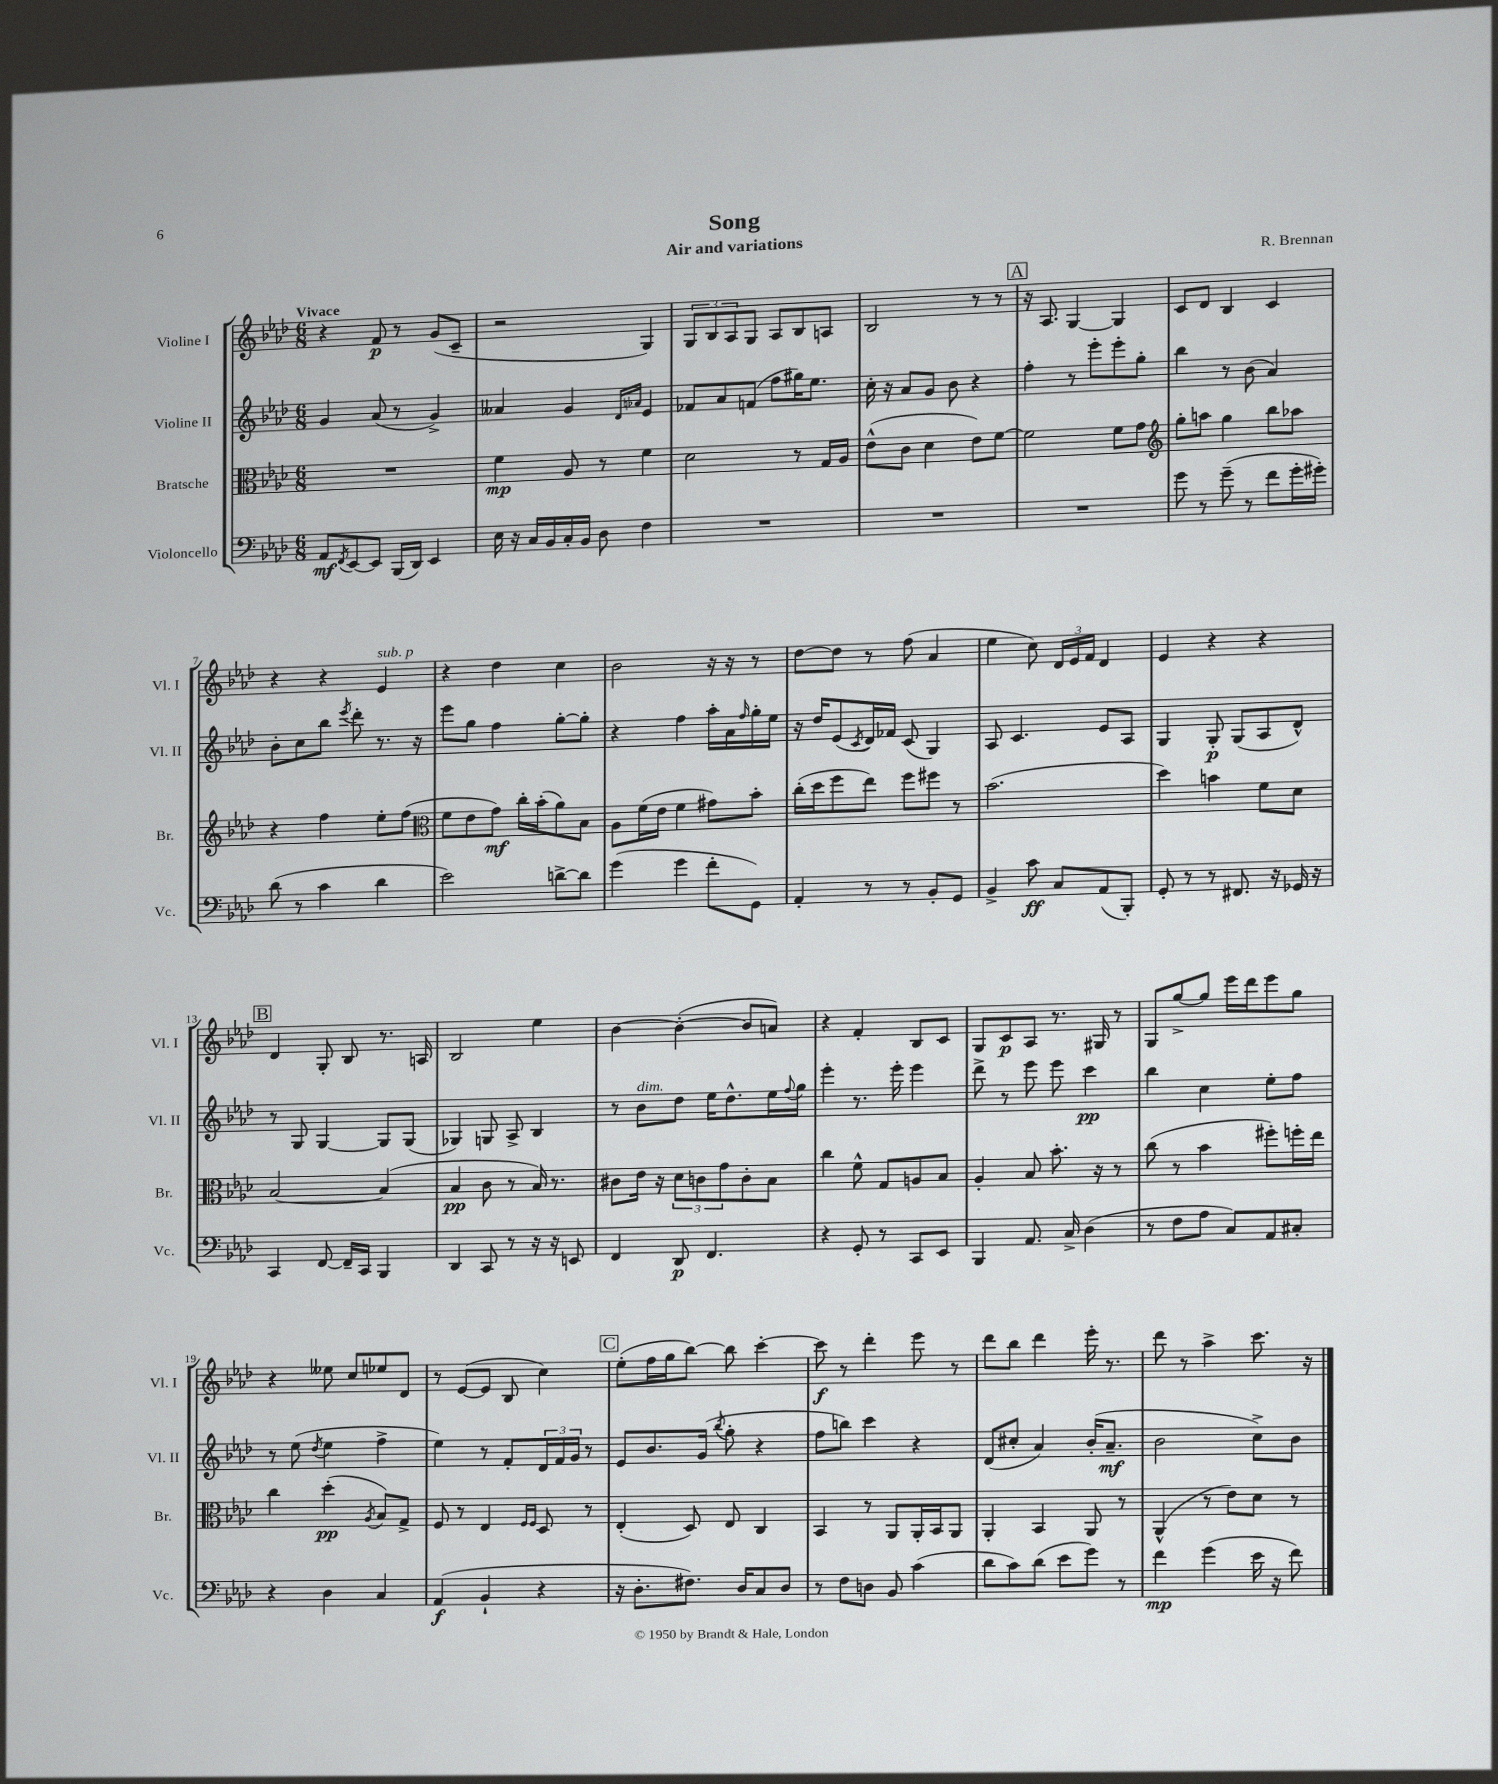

**kern	**dynam	**kern	**dynam	**kern	**dynam	**kern	**dynam
*part4	*part4	*part3	*part3	*part2	*part2	*part1	*part1
*staff4	*staff4	*staff3	*staff3	*staff2	*staff2	*staff1	*staff1
*I"Violoncello	*	*I"Bratsche	*	*I"Violine II	*	*I"Violine I	*
*I'Vc.	*	*I'Br.	*	*I'Vl. II	*	*I'Vl. I	*
*clefF4	*	*clefC3	*	*clefG2	*	*clefG2	*
*k[b-e-a-d-]	*	*k[b-e-a-d-]	*	*k[b-e-a-d-]	*	*k[b-e-a-d-]	*
*M6/8	*	*M6/8	*	*M6/8	*	*M6/8	*
=1	=1	=1	=1	=1	=1	=1	=1
!	!	!	!	!	!	!LO:TX:a:B:t=Vivace	!
8AA-/L	mf	2.r	.	4g/	.	4r	.
8qFF/	.	.	.	.	.	.	.
[8EE-/	.	.	.	.	.	.	.
8EE-/J]	.	.	.	(8a-/	.	8f/	p
(16BBB-/LL	.	.	.	8r	.	8r	.
16DD-/JJ)	.	.	.	.	.	.	.
4EE-/	.	.	.	4g^/)	.	(8g/L	.
.	.	.	.	.	.	8c~/J	.
=2	=2	=2	=2	=2	=2	=2	=2
16E-\	.	4f\	mp	4a--X/	.	2r	.
16r	.	.	.	.	.	.	.
16C/LL	.	.	.	.	.	.	.
16BB-/	.	.	.	.	.	.	.
16C'/	.	8A-/	.	4g/	.	.	.
16BB-/JJ	.	.	.	.	.	.	.
8D-\	.	8r	.	.	.	.	.
.	.	.	.	16qqd-/LL	.	.	.
.	.	.	.	16qqa-X/JJ	.	.	.
4F\	.	4f\	.	4e-/	.	4G/)	.
=3	=3	=3	=3	=3	=3	=3	=3
2.r	.	2d-\	.	8f-X/L	.	12G/L	.
.	.	.	.	.	.	12B-/	.
.	.	.	.	8a-/	.	.	.
.	.	.	.	.	.	12A-/	.
.	.	.	.	(8fn/J	.	8G/J	.
.	.	.	.	8ff\L	.	8A-/L	.
.	.	8r	.	16gg#X\K)	.	8B-/	.
.	.	.	.	8.ee-\J	.	.	.
.	.	16G/LL	.	.	.	8An/J	.
.	.	16A-/JJ	.	.	.	.	.
=4	=4	=4	=4	=4	=4	=4	=4
2.r	.	(8e-^^\L	.	16cc'\	.	2B-/	.
.	.	.	.	16r	.	.	.
.	.	8c\J	.	8a-/L	.	.	.
.	.	4d-\	.	8g/J	.	.	.
.	.	.	.	8b-\	.	.	.
.	.	8e-\L)	.	4r	.	8r	.
.	.	[8f\J	.	.	.	8r	.
!!LO:REH:place=s1:t=A
=5	=5	=5	=5	=5	=5	=5	=5
2.r	.	2f\]	.	4ff'\	.	16r	.
.	.	.	.	.	.	8.A-/	.
.	.	.	.	8r	.	[4G/	.
.	.	.	.	8eee-'\L	.	.	.
.	.	8f\L	.	8eee-'\	.	4G/]	.
.	.	8g\J	.	8gg'\J	.	.	.
=6	=6	=6	=6	=6	=6	=6	=6
*	*	*clefG2	*	*	*	*	*
8g\	.	8gg'\L	.	4bb-\	.	8c/L	.
8r	.	8aan\J	.	.	.	8d-/J	.
(8g~\	.	4gg\	.	8r	.	4B-/	.
8r	.	.	.	(8b-\	.	.	.
8f\L	.	8bb-\L	.	4a-/)	.	4c/	.
16g'\L	.	8aa-X\J	.	.	.	.	.
16g#X'\JJ)	.	.	.	.	.	.	.
!!LO:LB:g=z
=7	=7	=7	=7	=7	=7	=7	=7
(8d-\	.	4r	.	8b-'\L	.	4r	.
8r	.	.	.	8cc\	.	.	.
4c\	.	4ff\	.	8bb-\J	.	4r	.
.	.	.	.	8qeee-/	.	.	.
.	.	.	.	8ddd-'\	.	.	.
!	!	!	!	!	!	!LO:TX:a:i:t=sub. p	!
4d-\	.	8ee-'\L	.	8.r	.	4e-/	.
.	.	(8ff\J	.	.	.	.	.
.	.	.	.	16r	.	.	.
=8	=8	=8	=8	=8	=8	=8	=8
*	*	*clefC3	*	*	*	*	*
2e-\)	.	8f\L	.	8eee-\L	.	4r	.
.	.	8e-\	.	8gg\J	.	.	.
.	.	8g\J)	mf	4ff\	.	4dd-\	.
.	.	16cc'\LL	.	.	.	.	.
.	.	(16b-'\J	.	.	.	.	.
[8dn^\L	.	8a-\)	.	[8gg'\L	.	4cc\	.
8d\J]	.	8B-\J	.	8gg'\J]	.	.	.
=9	=9	=9	=9	=9	=9	=9	=9
(4g\	.	8A-\L	.	4r	.	2b-\	.
.	.	(16f\L	.	.	.	.	.
.	.	16e-\JJ	.	.	.	.	.
4g\	.	4f\	.	4ff\	.	.	.
8f'\L	.	8g#X\L)	.	16aa-'\LL	.	16r	.
.	.	.	.	16a-\	.	16r	.
.	.	.	.	16qqff/	.	.	.
8GG\J)	.	8b-'\J	.	16gg'\	.	8r	.
.	.	.	.	16ee-\JJ	.	.	.
=10	=10	=10	=10	=10	=10	=10	=10
4AA-'/	.	(16cc'\LL	.	16r	.	[8dd-\L	.
.	.	16dd-\J	.	16dd-/KL	.	.	.
.	.	8ff\	.	(8e-/	.	8dd-\J]	.
.	.	.	.	8qc/	.	.	.
8r	.	8ee-\J)	.	16d-/L)	.	8r	.
.	.	.	.	16f-X/JJ	.	.	.
8r	.	8ff\L	.	(8c/	.	(8ff\	.
8BB-'/L	.	8ff#X\J	.	4G/)	.	4a-/	.
8GG/J	.	8r	.	.	.	.	.
=11	=11	=11	=11	=11	=11	=11	=11
4BB-^/	.	(2.b-\	.	8A-/	.	4ee-\	.
.	.	.	.	4.c/	.	.	.
8c\	ff	.	.	.	.	8cc\)	.
8C/L	.	.	.	.	.	24d-/LL	.
.	.	.	.	.	.	24e-/	.
.	.	.	.	.	.	24f/JJ	.
(8AA-/	.	.	.	8e-/L	.	4d-/	.
8BBB-'/J)	.	.	.	8A-/J	.	.	.
=12	=12	=12	=12	=12	=12	=12	=12
8GG'/	.	4dd-\)	.	4G/	.	4e-/	.
8r	.	.	.	.	.	.	.
8r	.	4bn\	.	8G'/	p	4r	.
8.FF#X/	.	.	.	(8G/L	.	.	.
.	.	8f\L	.	8A-/	.	4r	.
16r	.	.	.	.	.	.	.
16GG-X/	.	8d-\J	.	8d-^^/J)	.	.	.
16r	.	.	.	.	.	.	.
!!LO:LB:g=z
!!LO:REH:place=s1:t=B
=13	=13	=13	=13	=13	=13	=13	=13
4CC/	.	[2B-/	.	8r	.	4d-/	.
.	.	.	.	8G/	.	.	.
[8FF/	.	.	.	[4G/	.	8G'/	.
16FF~/LL]	.	.	.	.	.	8B-/	.
16CC/JJ	.	.	.	.	.	.	.
4BBB-/	.	(4B-/]	.	8G/L]	.	8.r	.
.	.	.	.	(8G/J	.	.	.
.	.	.	.	.	.	16An/	.
=14	=14	=14	=14	=14	=14	=14	=14
4DD-/	.	4B-/	pp	4G-X/)	.	2B-/	.
8CC/	.	8c\	.	8Gn/	.	.	.
8r	.	8r	.	8A-^/	.	.	.
16r	.	16B-/)	.	4B-/	.	4ee-\	.
16r	.	8.r	.	.	.	.	.
8EEn/	.	.	.	.	.	.	.
=15	=15	=15	=15	=15	=15	=15	=15
4FF/	.	8c#X\L	.	8r	.	[4b-\	.
!	!	!	!	!LO:TX:a:i:t=dim.	!	!	!
.	.	16e-\Jk	.	8b-\L	.	.	.
.	.	16r	.	.	.	.	.
8DD-/	p	12d-\L	.	8dd-\J	.	(4b-'\_	.
.	.	12cn\	.	.	.	.	.
4.FF/	.	.	.	16ee-\KL	.	.	.
.	.	12g\	.	.	.	.	.
.	.	.	.	8.dd-^^\	.	.	.
.	.	8c'\	.	.	.	8b-/L]	.
.	.	8B-\J	.	16ee-\L	.	8an/J)	.
.	.	.	.	8qqff/	.	.	.
.	.	.	.	16gg\JJ	.	.	.
=16	=16	=16	=16	=16	=16	=16	=16
4r	.	4cc\	.	4eee-'\	.	4r	.
8GG'/	.	8f^^\	.	8.r	.	4f'/	.
8r	.	8G/L	.	.	.	.	.
.	.	.	.	16eee-'\	.	.	.
8CC/L	.	8An/	.	4eee-\	.	8B-/L	.
8EE-/J	.	8B-/J	.	.	.	8c/J	.
=17	=17	=17	=17	=17	=17	=17	=17
4BBB-/	.	4A-'/	.	8ddd-^\	.	8G/L	.
.	.	.	.	8r	.	8c/	p
8.AA-/	.	8B-/	.	8eee-\	.	8A-/J	.
.	.	8.b-'\	.	8eee-\	.	8.r	.
16C^/	.	.	.	.	.	.	.
(4D-\	.	.	.	4ccc\	pp	.	.
.	.	16r	.	.	.	16G#X/	.
.	.	8r	.	.	.	8r	.
=18	=18	=18	=18	=18	=18	=18	=18
8r	.	(8cc\	.	4bb-\	.	8G/L	.
8F\L	.	8r	.	.	.	[8gg^/	.
8A-\J	.	4b-\	.	4cc\	.	8gg/J]	.
8C/L)	.	.	.	.	.	16eee-\LL	.
.	.	.	.	.	.	16ddd-\J	.
8AA-/	.	8ff#X'\L)	.	8ee-'\L	.	8eee-\	.
8C#X'/J	.	16ffn'\L	.	8ff\J	.	8gg\J	.
.	.	16ee-\JJ	.	.	.	.	.
!!LO:LB:g=z
=19	=19	=19	=19	=19	=19	=19	=19
4r	.	4cc\	.	8r	.	4r	.
.	.	.	.	(8ee-\	.	.	.
.	.	.	.	8qdd-/	.	.	.
4D-\	.	(4dd-'\	pp	4ee-\	.	8ee--X\	.
.	.	.	.	.	.	8cc/L	.
.	.	8qA-/	.	.	.	.	.
4C/	.	8B-/L)	.	4ff^\	.	8ee-X/	.
.	.	8G^/J	.	.	.	8d-/J	.
=20	=20	=20	=20	=20	=20	=20	=20
(4AA-/	f	8F/	.	4ee-\)	.	8r	.
.	.	8r	.	.	.	([8e-/L	.
4BB-`/	.	4E-/	.	8r	.	8e-/J]	.
.	.	.	.	8f'/L	.	8B-/	.
.	.	16qqF/LL	.	.	.	.	.
.	.	16qqF/JJ	.	.	.	.	.
4r	.	8D-/	.	24d-/L	.	4cc\)	.
.	.	.	.	24f/	.	.	.
.	.	.	.	24g/JJ	.	.	.
.	.	8r	.	8r	.	.	.
!!LO:REH:place=s1:t=C
=21	=21	=21	=21	=21	=21	=21	=21
16r	.	(4E-'/	.	8e-/L	.	(8ee-'\L	.
8.D-'\L	.	.	.	.	.	.	.
.	.	.	.	8.b-/	.	16ff\L	.
.	.	.	.	.	.	16gg\J	.
8.F#X\J)	.	8D-/)	.	.	.	[8bb-\J)	.
.	.	.	.	(16g/Jk	.	.	.
.	.	.	.	8qbb-/	.	.	.
.	.	8E-/	.	8gg'\	.	8bb-\]	.
16D-/KL	.	.	.	.	.	.	.
8C/	.	4C/	.	4r	.	[4ccc'\	.
8D-/J	.	.	.	.	.	.	.
=22	=22	=22	=22	=22	=22	=22	=22
8r	.	4BB-/	.	8ff\L	.	8ccc\]	f
8F\L	.	.	.	8bbn\J)	.	8r	.
8Dn\J	.	8r	.	4ccc\	.	4ddd-'\	.
8BB-/	.	8AA-/L	.	.	.	.	.
(4c\	.	16AA-'/L	.	4r	.	8eee-\	.
.	.	16BB-/J	.	.	.	.	.
.	.	8AA-/J	.	.	.	8r	.
=23	=23	=23	=23	=23	=23	=23	=23
8d-\L	.	4AA-'/	.	(8d-/L	.	8ddd-\L	.
8c\)	.	.	.	8cc#X'/J	.	8bb-\J	.
(8d-\J	.	4BB-/	.	4a-/)	.	4ddd-\	.
8e-\L	.	.	.	.	.	.	.
8g\J)	.	8AA-/	.	(16b-'/KL	.	16eee-'\	.
.	.	.	.	8.a-~/J	mf	8.r	.
8r	.	8r	.	.	.	.	.
=24	=24	=24	=24	=24	=24	=24	=24
4f\	mp	(4AA-^^/	.	2b-\	.	8ddd-\	.
.	.	.	.	.	.	8r	.
(4g\	.	8r	.	.	.	4aa-^\	.
.	.	8e-\L)	.	.	.	.	.
16e-\	.	8d-\J	.	8cc^\L)	.	8.ccc\	.
16r	.	.	.	.	.	.	.
8f\)	.	8r	.	8b-\J	.	.	.
.	.	.	.	.	.	16r	.
==	==	==	==	==	==	==	==
*-	*-	*-	*-	*-	*-	*-	*-
